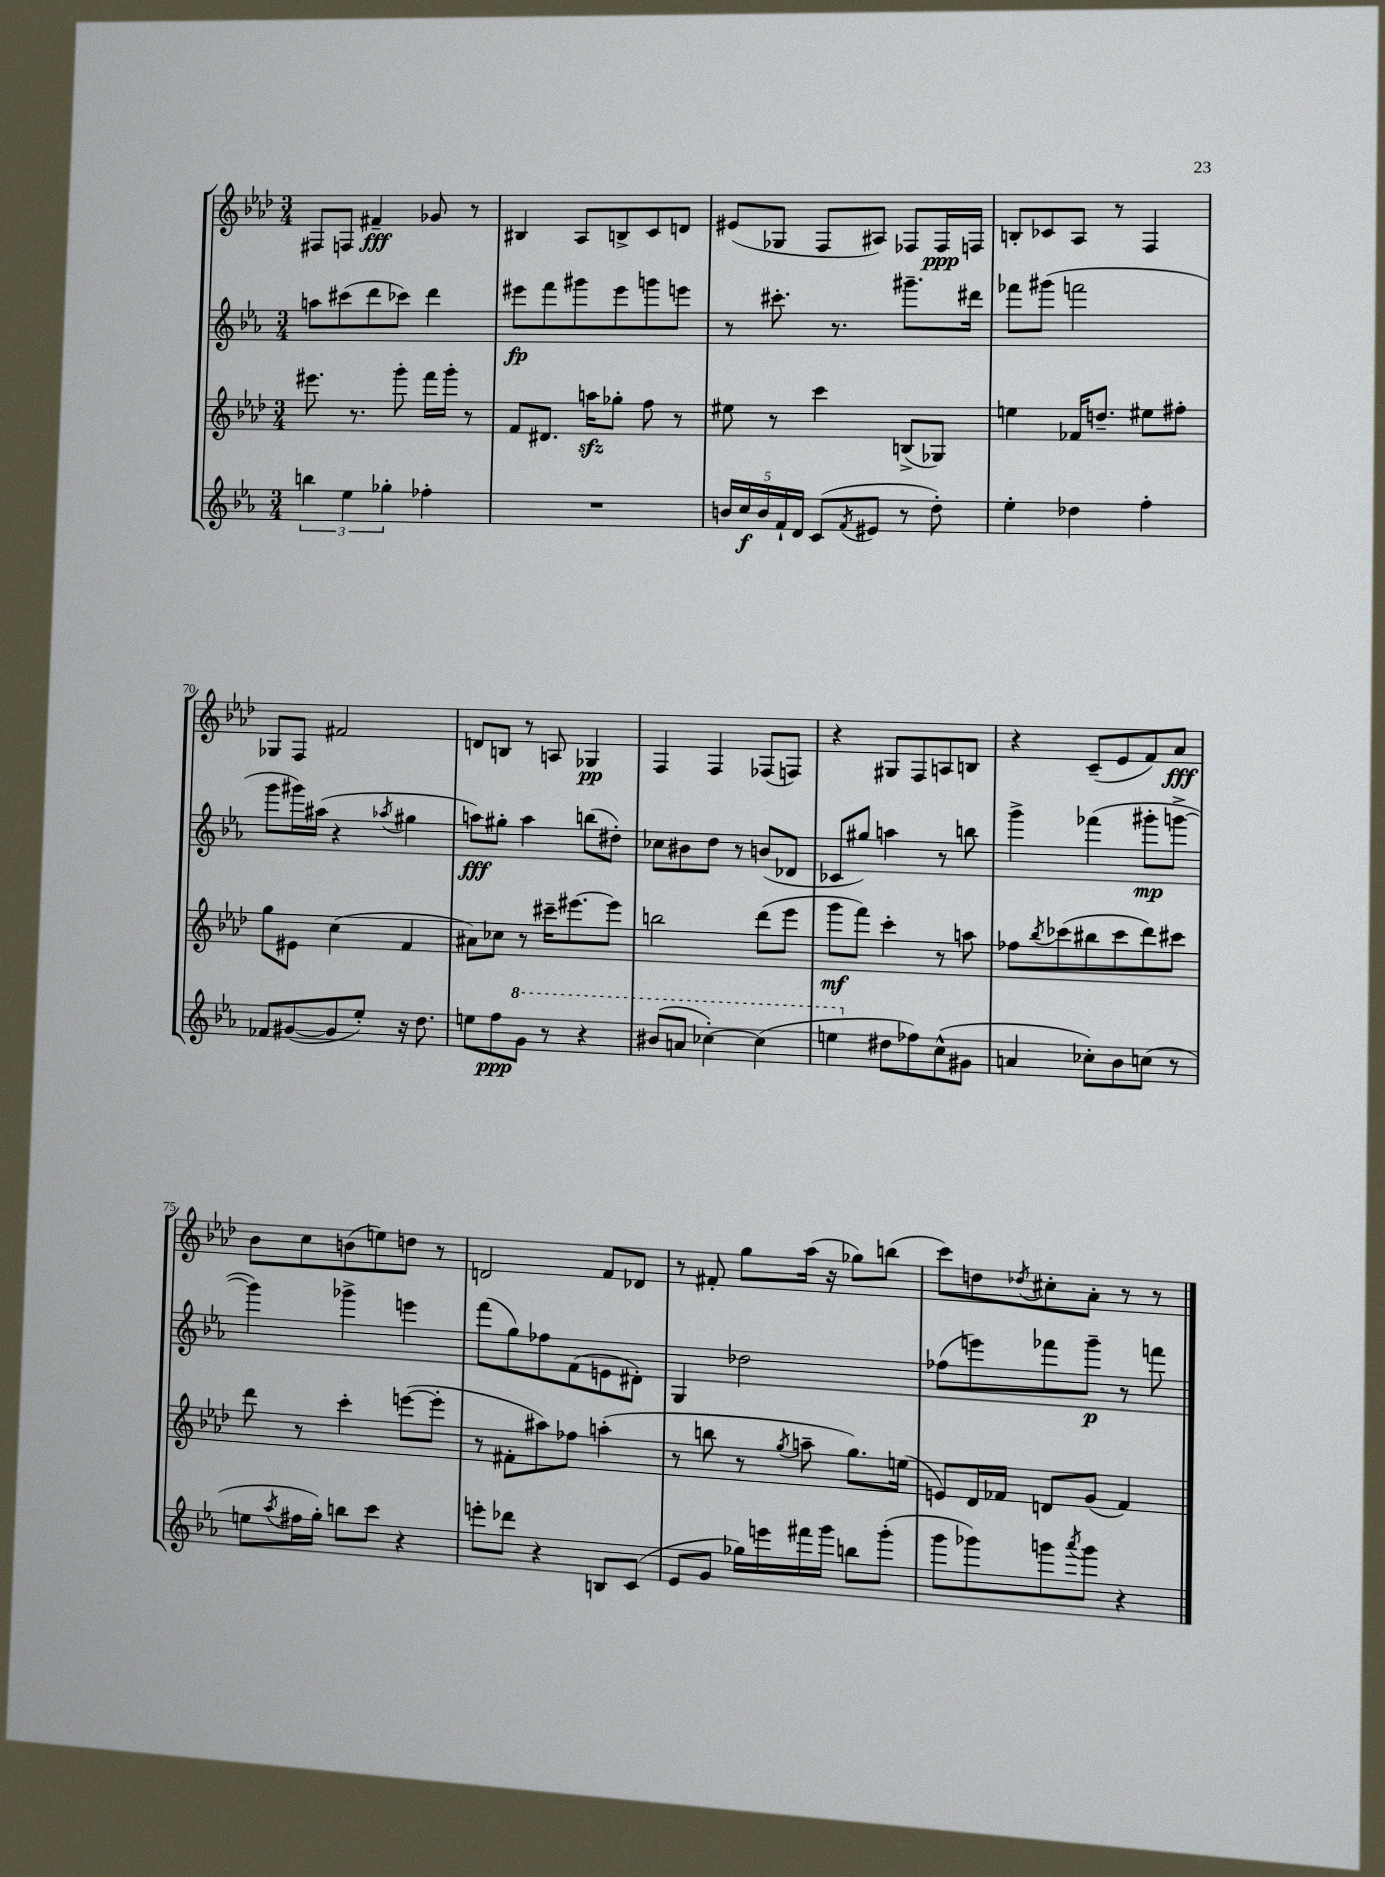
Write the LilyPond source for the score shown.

<<
\new StaffGroup <<
\new Staff = "s0" {
    \clef treble \key aes \major \numericTimeSignature \time 3/4
    fis8 f8 fis'4--\fff ges'8 r8 |
    bis4 aes8 b8-> c'8 d'8 |
    eis'8( ges8 f8 ais8) fes8 fes16\ppp f16 |
    b8-. ces'8 aes8 r8 f4 |
    ges8 f8 fis'2 |
    d'8 b8 r8 a8 ges4\pp |
    f4 f4 fes8( f8) |
    r4 gis8 f8 a8 b8 |
    r4 c'8--( ees'8 f'8) aes'8\fff |
    bes'8 c''8 b'8( e''8) d''8 r8 |
    d'2 f'8 des'8 |
    r8 fis'8-. g''8 aes''16( r16 ges''8) b''8( |
    c'''8) d''8 \acciaccatura { des''8 } cis''8-. aes'8-. r8 r8 \bar "|." |
}
\new Staff = "s1" {
    \clef treble \key ees \major \numericTimeSignature \time 3/4
    a''8 cis'''8( d'''8 ces'''8) d'''4 |
    eis'''8\fp f'''8 gis'''8 eis'''8 g'''8 e'''8 |
    r8 cis'''8.-. r8. gis'''8.-- dis'''16 |
    fes'''8 gis'''8( f'''2 |
    g'''8 gis'''16) ais''16( r4 \acciaccatura { aes''8 } gis''4 |
    a''8\fff) gis''8-. a''4 b''8( dis''8-.) |
    ces''8 bis'8 d''8 r8 b'8( des'8 |
    ces'8 gis''8) a''4 r8 b''8 |
    g'''4-> fes'''4( gis'''8-.\mp g'''8~-> |
    g'''4) ges'''4-> e'''4 |
    f'''8( g''8) fes''8 f'8( e'8 dis'8-.) |
    g4 des''2 |
    fes''8( e'''8) fes'''8 g'''8--\p r8 f'''8 \bar "|." |
}
\new Staff = "s2" {
    \clef treble \key aes \major \numericTimeSignature \time 3/4
    eis'''8. r8. g'''8-. f'''16 g'''16-. r8 |
    f'8 dis'8. a''16\sfz ges''8-. f''8 r8 |
    eis''8 r8 c'''4 b8->( ges8) |
    e''4 fes'16 d''8.-- eis''8 fis''8-. |
    g''8 eis'8 c''4( f'4 |
    ais'8) ces''8 r8 cis'''16-- eis'''8.~ eis'''8 |
    b''2 des'''8( ees'''8 |
    g'''8\mf f'''8) c'''4-. r8 a''8 |
    fes''8 \acciaccatura { bes''8 } ces'''8( bis''8 ces'''8 des'''8) cis'''8 |
    des'''8 r8 c'''4-. e'''8~( e'''8-. |
    r8 fis'8-. ais''8) fes''8 a''4-.( |
    r8 b''8 r8 \acciaccatura { g''8 } a''8-- g''8.) e''16( |
    e'8) des'16 fes'16 d'8 g'8( fes'4) \bar "|." |
}
\new Staff = "s3" {
    \clef treble \key ees \major \numericTimeSignature \time 3/4
    \tuplet 3/2 { b''4 ees''4 ges''4-. } fes''4-. |
    R2. |
    \tuplet 5/4 { b'16 c''16\f b'16 f'16-! d'16 } c'8( \acciaccatura { f'8 } eis'8 r8 d''8-.) |
    ees''4-. des''4 f''4-. |
    fes'8 gis'8~( gis'8 ees''8-.) r16 d''8. |
    e''8 f''8\ppp \ottava #1 g''8 r8 r4 |
    bis''8( a''8 ces'''4~-.) ces'''4( |
    e'''4 \ottava #0 dis''8 fes''8) c''8-^( gis'8 |
    a'4 ces''8-.) bes'8 c''8( r8 |
    e''8 \acciaccatura { aes''8 } fis''16 g''16-.) b''8 c'''8 r4 |
    e'''8-. des'''8 r4 b8 c'8( |
    ees'8 g'8 ges''16) e'''16 fis'''16 g'''16 b''8 g'''8-.( |
    g'''8 ges'''8) g'''8 \acciaccatura { aes'''8 } g'''8 r4 \bar "|." |
}
>>
>>
\layout { \context { \Score currentBarNumber = #66 \override BarNumber.break-visibility = ##(#f #t #t) barNumberVisibility = #(every-nth-bar-number-visible 5) } }
